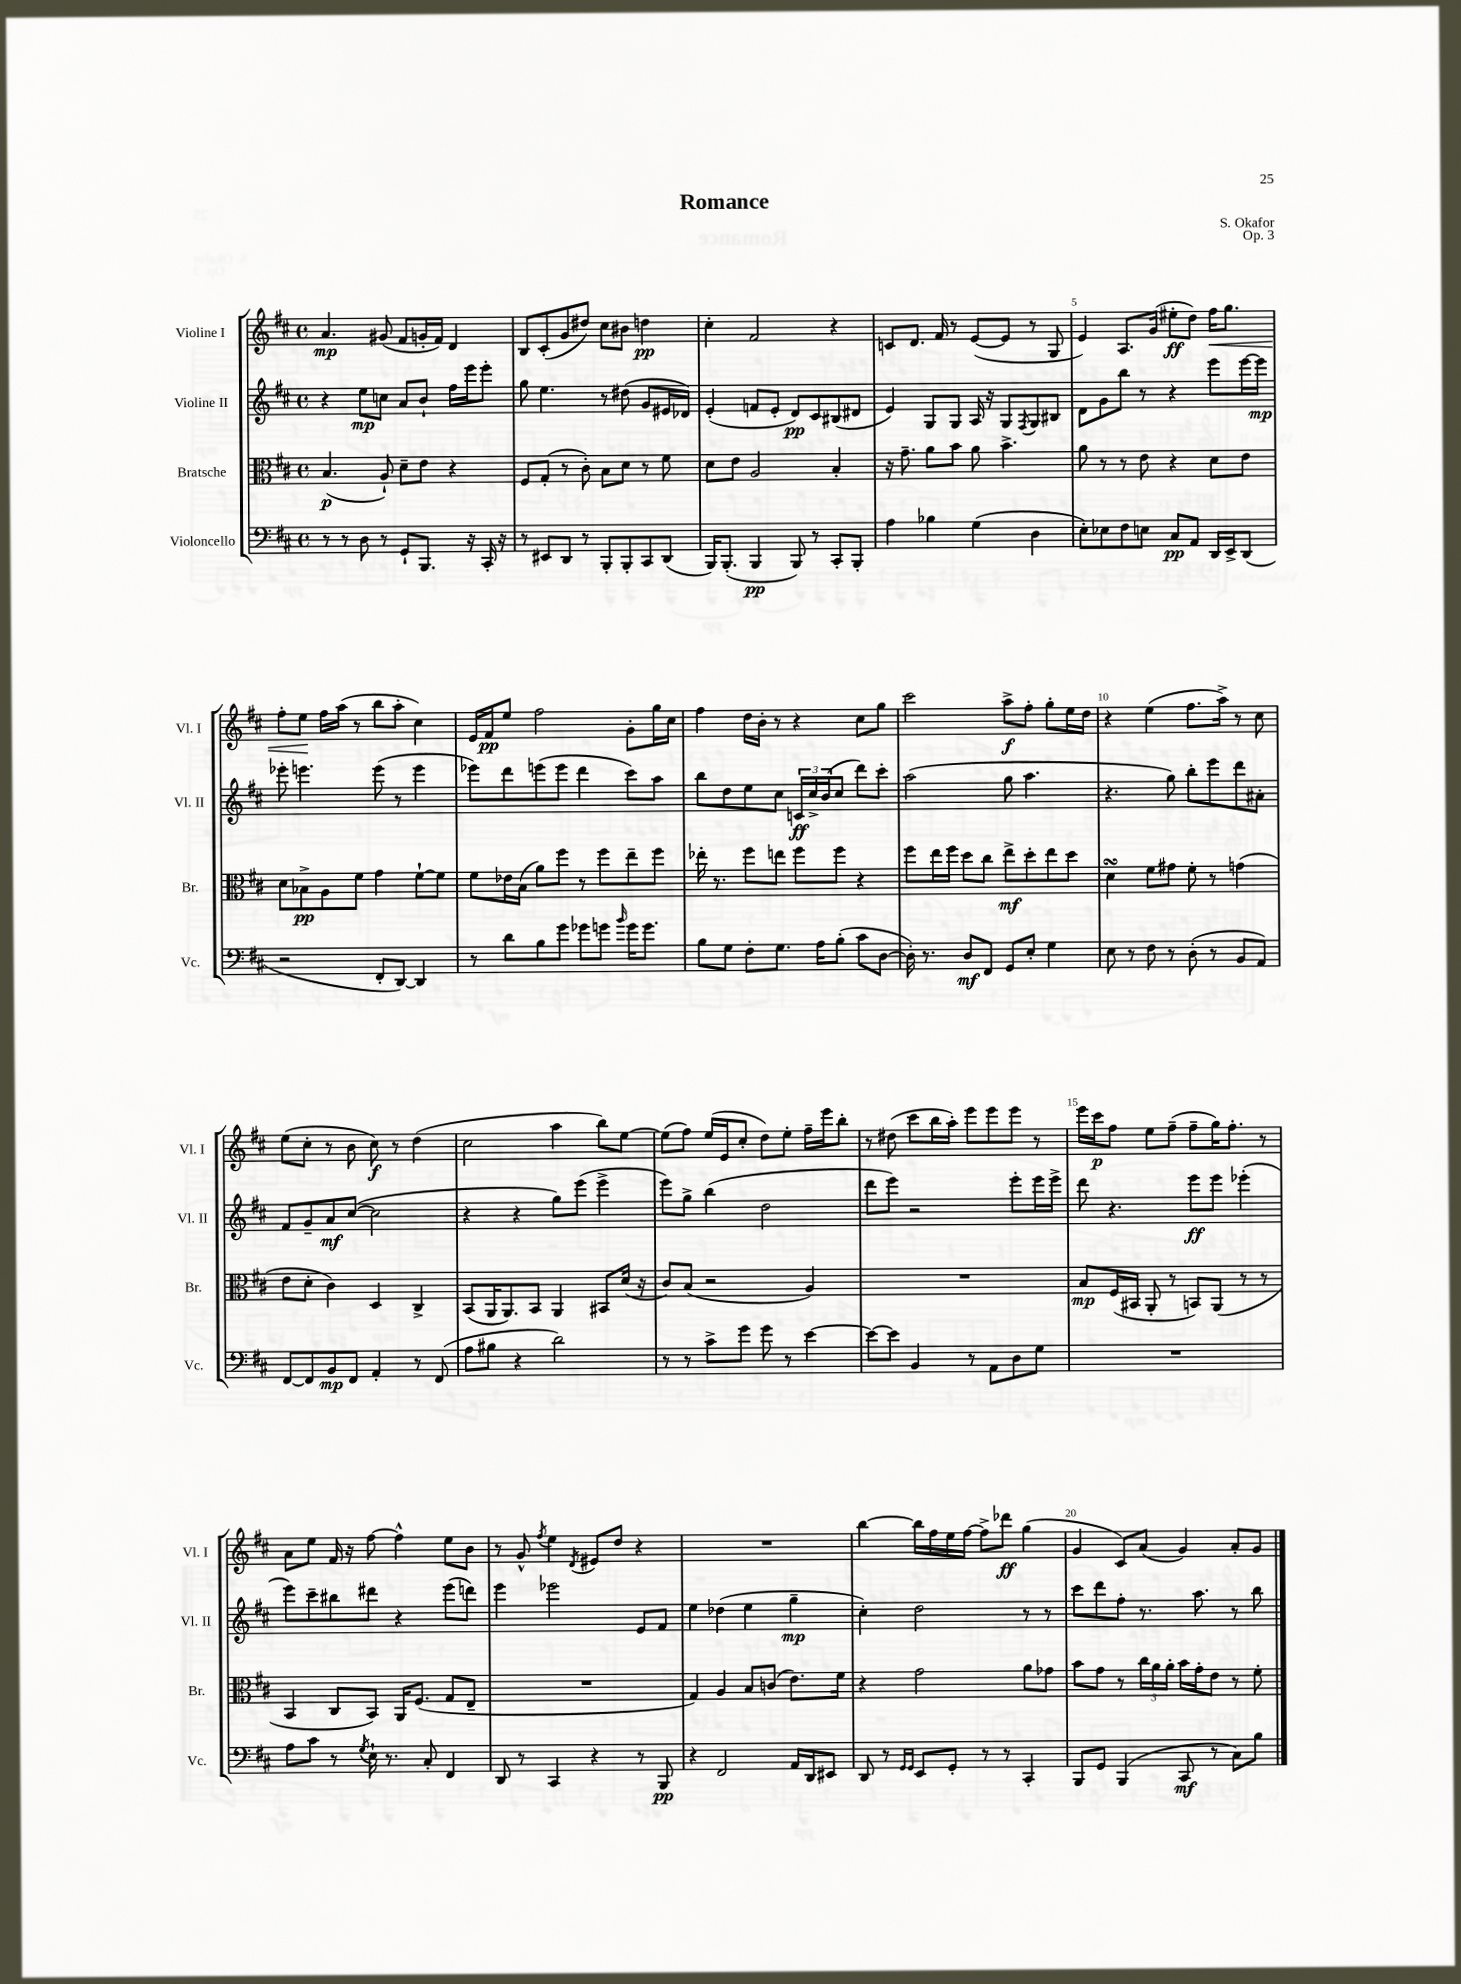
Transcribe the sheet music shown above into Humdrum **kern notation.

**kern	**kern	**kern	**kern
*staff4	*staff3	*staff2	*staff1
*clefF4	*clefC3	*clefG2	*clefG2
*k[f#c#]	*k[f#c#]	*k[f#c#]	*k[f#c#]
*M4/4	*M4/4	*M4/4	*M4/4
*met(c)	*met(c)	*met(c)	*met(c)
8r	(4.B	4r	4.a
8r	.	.	.
8D	.	8ee	.
8r	8A`)	8cc	(8g#
8GG`	8d~	8a	8f#
8.BBB	8e	8b`	16g'
.	.	.	16f#)
.	4r	16ff#	4d
16r	.	16eee	.
16CC#'	.	8eee'	.
16r	.	.	.
=	=	=	=
8r	8F#	8gg	8B
8EE#	(8G'	4.ee	(8c#'
8DD	8r	.	8g
8r	8c#')	.	8dd#)
8BBB'	8B	8r	8cc#
8BBB'	8d	(8dd#	8b#
8CC#	8r	8g	4dd
(8DD	8f#	16e#	.
.	.	16d-)	.
=	=	=	=
16BBB)	8d	(4e'	4cc#'
(8.BBB'	.	.	.
.	8e	.	.
4BBB	2A	8f	2f#
.	.	8e'	.
8BBB)	.	8d)	.
8r	.	8c#	.
8CC#'	4B'	(8B#	4r
8BBB'	.	8d#	.
=	=	=	=
4A	16r	4e)	8c
.	8.g~	.	.
.	.	.	8.d
4B-	8a	8G	.
.	.	.	16f#
.	8b	8G	8r
(4G	8a	16A	([8e
.	.	16r	.
.	4.b^	8G	8e]
.	.	8qF#	.
4D	.	8G	8r
.	.	8B#	8G
=	=	=	=
8E')	8a	8d	4e)
8E-	8r	8g	.
8F#	8r	8bb	8.A
8E	8e	8r	.
.	.	.	(16g
8C#	4r	4r	8ee#'
8AA	.	.	8dd)
16DD	8d	8eee	16ff#
16EE^	.	.	8.gg
(8DD	8e	[16eee	.
.	.	16eee]	.
=	=	=	=
2r	8d	8eee-'	8ff#'
.	8B-^	4.eee	8ee
.	8A	.	16ff#
.	.	.	(16aa
.	8f#	.	8r
8FF#'	4g	(8eee	8bb
[8DD)	.	8r	8aa'
4DD]	[8f#`	4eee	4cc#)
.	8f#]	.	.
=	=	=	=
8r	8f#	8eee-)	16e
.	.	.	16f#
8d	16e-	8ddd	8ee
.	(16B	.	.
8B	8a)	(8eee	2ff#
8g	8ff#	8eee	.
8g-	8r	4ddd	.
8g	8ff#	.	.
16qqb	.	.	.
16g	8ee~	8ccc#)	8g'
8.g	.	.	.
.	8ff#	8aa	16gg
.	.	.	16cc#
=	=	=	=
8B	16ee-'	8bb	4ff#
.	8.r	.	.
8G	.	8dd	.
8F#'	8ff#	8ee	16dd
.	.	.	16b'
8.G	8ee	8cc#	8r
.	8ff#	24c	4r
.	.	24cc#^	.
16A	.	.	.
.	.	(24b	.
(8B'	8ff#	8cc#	.
8c#	4r	8ddd)	8cc#
[8D	.	8ccc#'	8gg
=	=	=	=
16D'])	8ff#	(2aa	2ccc#
8.r	.	.	.
.	16ee	.	.
.	16ff#	.	.
8D	8dd	.	.
8FF#	8cc#	.	.
8GG	8ee^	8gg	8aa^
8E'	8dd'	4.aa	8ff#'
4G	8ee	.	8gg'
.	8dd	.	16ee
.	.	.	16dd
=	=	=	=
8E	4d	4.r	4r
8r	.	.	.
8F#	8f#	.	(4ee
8r	8g#	8gg)	.
(8D'	8f#'	8bb'	8.ff#
8r	8r	8eee	.
.	.	.	16aa^)
8BB	(4g	8ddd	8r
8AA)	.	8a#'	8cc#
=	=	=	=
[8FF#	8e	8f#	(8ee
8FF#]	8d'	8g~	8cc#'
8BB	4c#)	8a	8r
8FF#	.	([8cc#	8b
4AA'	4D	2cc#]	8cc#)
.	.	.	8r
8r	4C#^	.	(4dd
(8FF#	.	.	.
=	=	=	=
8A	(8BB	4r	2cc#
8B#	16AA	.	.
.	8.AA)	.	.
4r	.	4r	.
.	8BB	.	.
2d)	4AA	8gg)	4aa
.	.	(8eee	.
.	8BB#	4eee^	8bb)
.	(16d	.	[8ee
.	16r	.	.
=	=	=	=
8r	8c#)	8eee)	(8ee]
8r	(8B	8gg^	8ff#)
8c#^	2r	(4bb	(16ee
.	.	.	16e
8g	.	.	8cc#'
8g	.	2dd	8dd)
8r	.	.	8ee'
[4e	4A)	.	16ff#~
.	.	.	16eee
.	.	.	8bb'
=	=	=	=
8e_	1r	8ddd	8r
8e]	.	8eee)	(8dd#
4BB	.	2r	8ccc#
.	.	.	16bb
.	.	.	16aa')
8r	.	.	8eee
8AA	.	.	8eee
8D	.	8eee'	8eee
8G	.	16eee	8r
.	.	16eee^	.
=	=	=	=
1r	8B	8ddd	16eee
.	.	.	16ccc#
.	(16F#	4.r	8ff#
.	16BB#	.	.
.	8AA'	.	8ee
.	8r	.	(8ff#~
.	8BB)	8eee	8ff#~
.	(8AA	8eee	16gg)
.	.	.	8.ff#'
.	8r	(4eee-'	.
.	8r	.	8r
=	=	=	=
8A	4BB	8eee)	8a
8c#	.	8ccc#~	8ee
8r	8C#	8bb#	16f#
.	.	.	16r
8qG	.	.	.
16E`	8BB)	8ddd#	[8ff#
8.r	.	.	.
.	16AA	4r	4ff#^^]
.	(8.F#	.	.
8C#'	.	.	.
4FF#	8G	(8eee	8ee
.	8E~	8ddd)	8b
=	=	=	=
8DD	1r	4eee	8r
8r	.	.	8g^^
.	.	.	8qff#
4CC#	.	2eee-	4ee
.	.	.	8qd
4r	.	.	8e#
.	.	.	8dd
8r	.	8e	4r
8BBB	.	8f#	.
=	=	=	=
4r	4G)	4ee	1r
2FF#	4A	(4dd-	.
.	8B	4ee	.
.	(8c	.	.
16AA	8.e)	4gg~	.
16DD	.	.	.
8EE#	.	.	.
.	16f#	.	.
=	=	=	=
8DD	4r	4cc#')	[4bb
8r	.	.	.
16qqGG	.	.	.
16qqGG	.	.	.
8EE	2g	2dd	16bb]
.	.	.	16ff#
8GG'	.	.	16ee
.	.	.	[16ff#
8r	.	.	8ff#^]
8r	.	.	8ddd-
4CC#'	8a	8r	(4gg
.	8g-	8r	.
=	=	=	=
8BBB	8b	8ccc#	4g
8GG	8g	8ddd	.
(4BBB	8r	8ff#'	8c#)
.	24cc#	8.r	(8a
.	24a	.	.
.	24a'	.	.
8CC#	16b	.	4g)
.	16g'	8.aa	.
8r	8e	.	.
8C#)	8r	8r	8a'
8B	8f#'	8bb	8g
==	==	==	==
*-	*-	*-	*-
